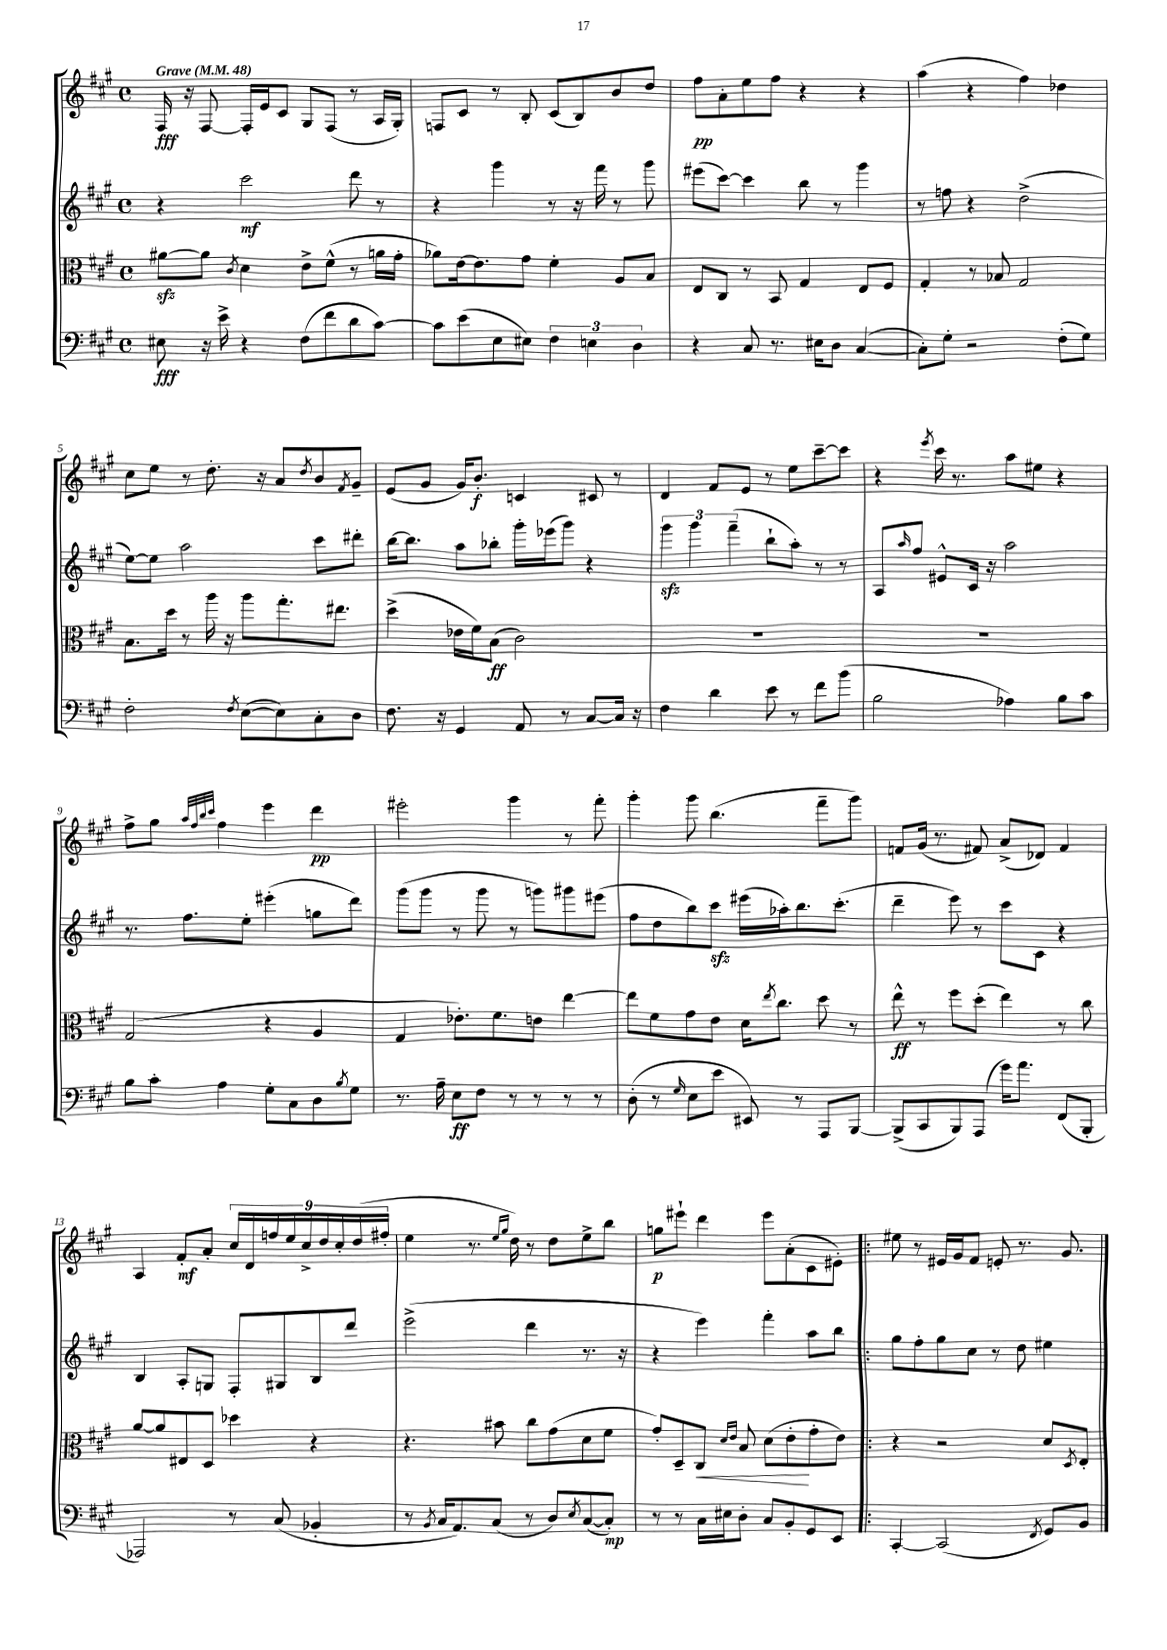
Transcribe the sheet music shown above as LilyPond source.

<<
\new StaffGroup <<
\new Staff = "s0" {
    \clef treble \key a \major \defaultTimeSignature \time 4/4 \tempo "Grave" 4 = 48
    fis16\fff r16 fis8~ fis16-. e'16 cis'8 gis8 fis8( r8 a16 gis16-.) |
    f8 cis'8 r8 b8-. cis'8( b8) b'8 d''8 |
    fis''8\pp a'8-. e''8 fis''8 r4 r4 |
    a''4( r4 fis''4) des''4 |
    cis''8 e''8 r8 d''8.-. r16 a'8 \acciaccatura { d''8 } b'8 \acciaccatura { fis'8 } gis'8-- |
    e'8( gis'8 gis'16) b'8.-.\f c'4 cis'8 r8 |
    d'4 fis'8 e'8 r8 e''8 cis'''8~-- cis'''8 |
    r4 \acciaccatura { e'''8 } cis'''16 r8. a''8 eis''8 r4 |
    fis''8-> gis''8 \grace { a''32 fis''32 b''32 cis'''32 } fis''4 e'''4 d'''4\pp |
    eis'''2-. gis'''4 r8 fis'''8-. |
    gis'''4-. gis'''8 b''4.( fis'''8-- gis'''8) |
    f'8 gis'16( r8. fis'8) a'8->( des'8) fis'4 |
    a4 fis'8-.\mf a'8-. \tuplet 9/8 { cis''16 d'16 f''16 e''16 cis''16-> d''16 cis''16-. d''16( fis''16-. } |
    e''4 r8. \grace { e''16 gis''16 } d''16) r8 d''8 e''8-> b''8 |
    g''8\p eis'''8-! d'''4 eis'''8 a'8-.( cis'8 eis'8-.) |
    \bar ".|:" eis''8 r8 eis'16 gis'16 fis'8 e'8-. r8. gis'8. \bar "|." |
}
\new Staff = "s1" {
    \clef treble \key a \major \defaultTimeSignature \time 4/4
    r4 cis'''2\mf d'''8 r8 |
    r4 gis'''4 r8 r16 fis'''16 r8 gis'''8 |
    eis'''8( cis'''8~) cis'''4 b''8 r8 gis'''4 |
    r8 f''8 r4 d''2->( |
    e''8~) e''8 a''2 cis'''8 dis'''8-. |
    b''16~ b''8. a''8 bes''8-. gis'''16-. ees'''16( gis'''8) r4 |
    \tuplet 3/2 { gis'''4\sfz gis'''4 fis'''4--( } b''8-! a''8-.) r8 r8 |
    a8 \grace { a''16 } fis''8 eis'8-^ cis'16 r16 a''2 |
    r8. fis''8. e''8-. eis'''4-.( g''8 d'''8) |
    gis'''8( gis'''8 r8 gis'''8 r8 g'''8) gis'''8 eis'''8( |
    fis''8 d''8 b''8) cis'''8\sfz eis'''16( aes''16-.) b''8. cis'''8.-.( |
    d'''4-- e'''8) r8 cis'''8 cis'8 r4 |
    b4 a8-. g8 fis8-. gis8 b8 d'''8 |
    e'''2->( d'''4 r8. r16 |
    r4 e'''4) fis'''4-. a''8 b''8 |
    \bar ".|:" gis''8 fis''8-. gis''8 cis''8 r8 d''8 eis''4 \bar "|." |
}
\new Staff = "s2" {
    \clef alto \key a \major \defaultTimeSignature \time 4/4
    ais'8~\sfz ais'8 \acciaccatura { cis'8 } d'4 e'8-> fis'8-^( r8 a'16 gis'16-. |
    aes'8) e'16~ e'8. gis'8 fis'4-. a8 b8 |
    e8 cis8 r8 b,8 gis4 e8 fis8 |
    gis4-. r8 bes8 gis2 |
    b8. d''16 r8 a''16 r16 a''8 gis''8.-. eis''8. |
    d''4->( ees'16 fis'16) b8\ff( cis'2) |
    R1 |
    R1 |
    gis2( r4 a4 |
    gis4 ees'8.-.) fis'8. e'8 e''4~ |
    e''8 fis'8 gis'8 e'8 d'16 \acciaccatura { e''8 } cis''8. d''8 r8 |
    e''8-^\ff r8 fis''8 d''8-.( e''4) r8 cis''8 |
    a'8~ a'8 eis8 d8 des''4 r4 |
    r4. bis'8 cis''8 gis'8( d'8 fis'8 |
    gis'8-.) d8-- cis8\< \grace { d'16 e'16 } b8 d'8( e'8-.\! gis'8-. e'8) |
    \bar ".|:" r4 r2 d'8 \acciaccatura { d8 } e8-. \bar "|." |
}
\new Staff = "s3" {
    \clef bass \key a \major \defaultTimeSignature \time 4/4
    eis8\fff r16 e'16-> r4 fis8( fis'8 d'8 cis'8~) |
    cis'8 e'8( e8 eis8) \tuplet 3/2 { fis4 e4 d4 } |
    r4 cis8 r8. eis16 d8 cis4~( |
    cis8-.) gis8-. r2 fis8-.( gis8) |
    fis2-. \acciaccatura { fis8 } e8~( e8) cis8-. d8 |
    fis8. r16 gis,4 a,8 r8 cis8~ cis16 r16 |
    fis4 d'4 e'8 r8 fis'8 b'8( |
    b2 aes4) b8 cis'8 |
    b8 cis'8-. a4 gis8-. cis8 d8 \acciaccatura { b8 } gis8 |
    r8. a16-- e8\ff fis8 r8 r8 r8 r8 |
    d8-.( r8 \grace { gis16 } e8 e'8 eis,8) r8 a,,8 b,,8~ |
    b,,8->( cis,8 b,,8) a,,8( gis'16) a'8. fis,8( b,,8-. |
    aes,,2) r8 cis8( bes,4-. |
    r8 \acciaccatura { b,8 } cis16 a,8.) cis8( r8 d8) \acciaccatura { e8 } cis8~( cis8-.\mp) |
    r8 r8 cis16 eis16 d8-. cis8 b,8-. gis,8 e,8 |
    \bar ".|:" cis,4~-. cis,2( \acciaccatura { fis,8 } gis,8) b,8 \bar "|." |
}
>>
>>
